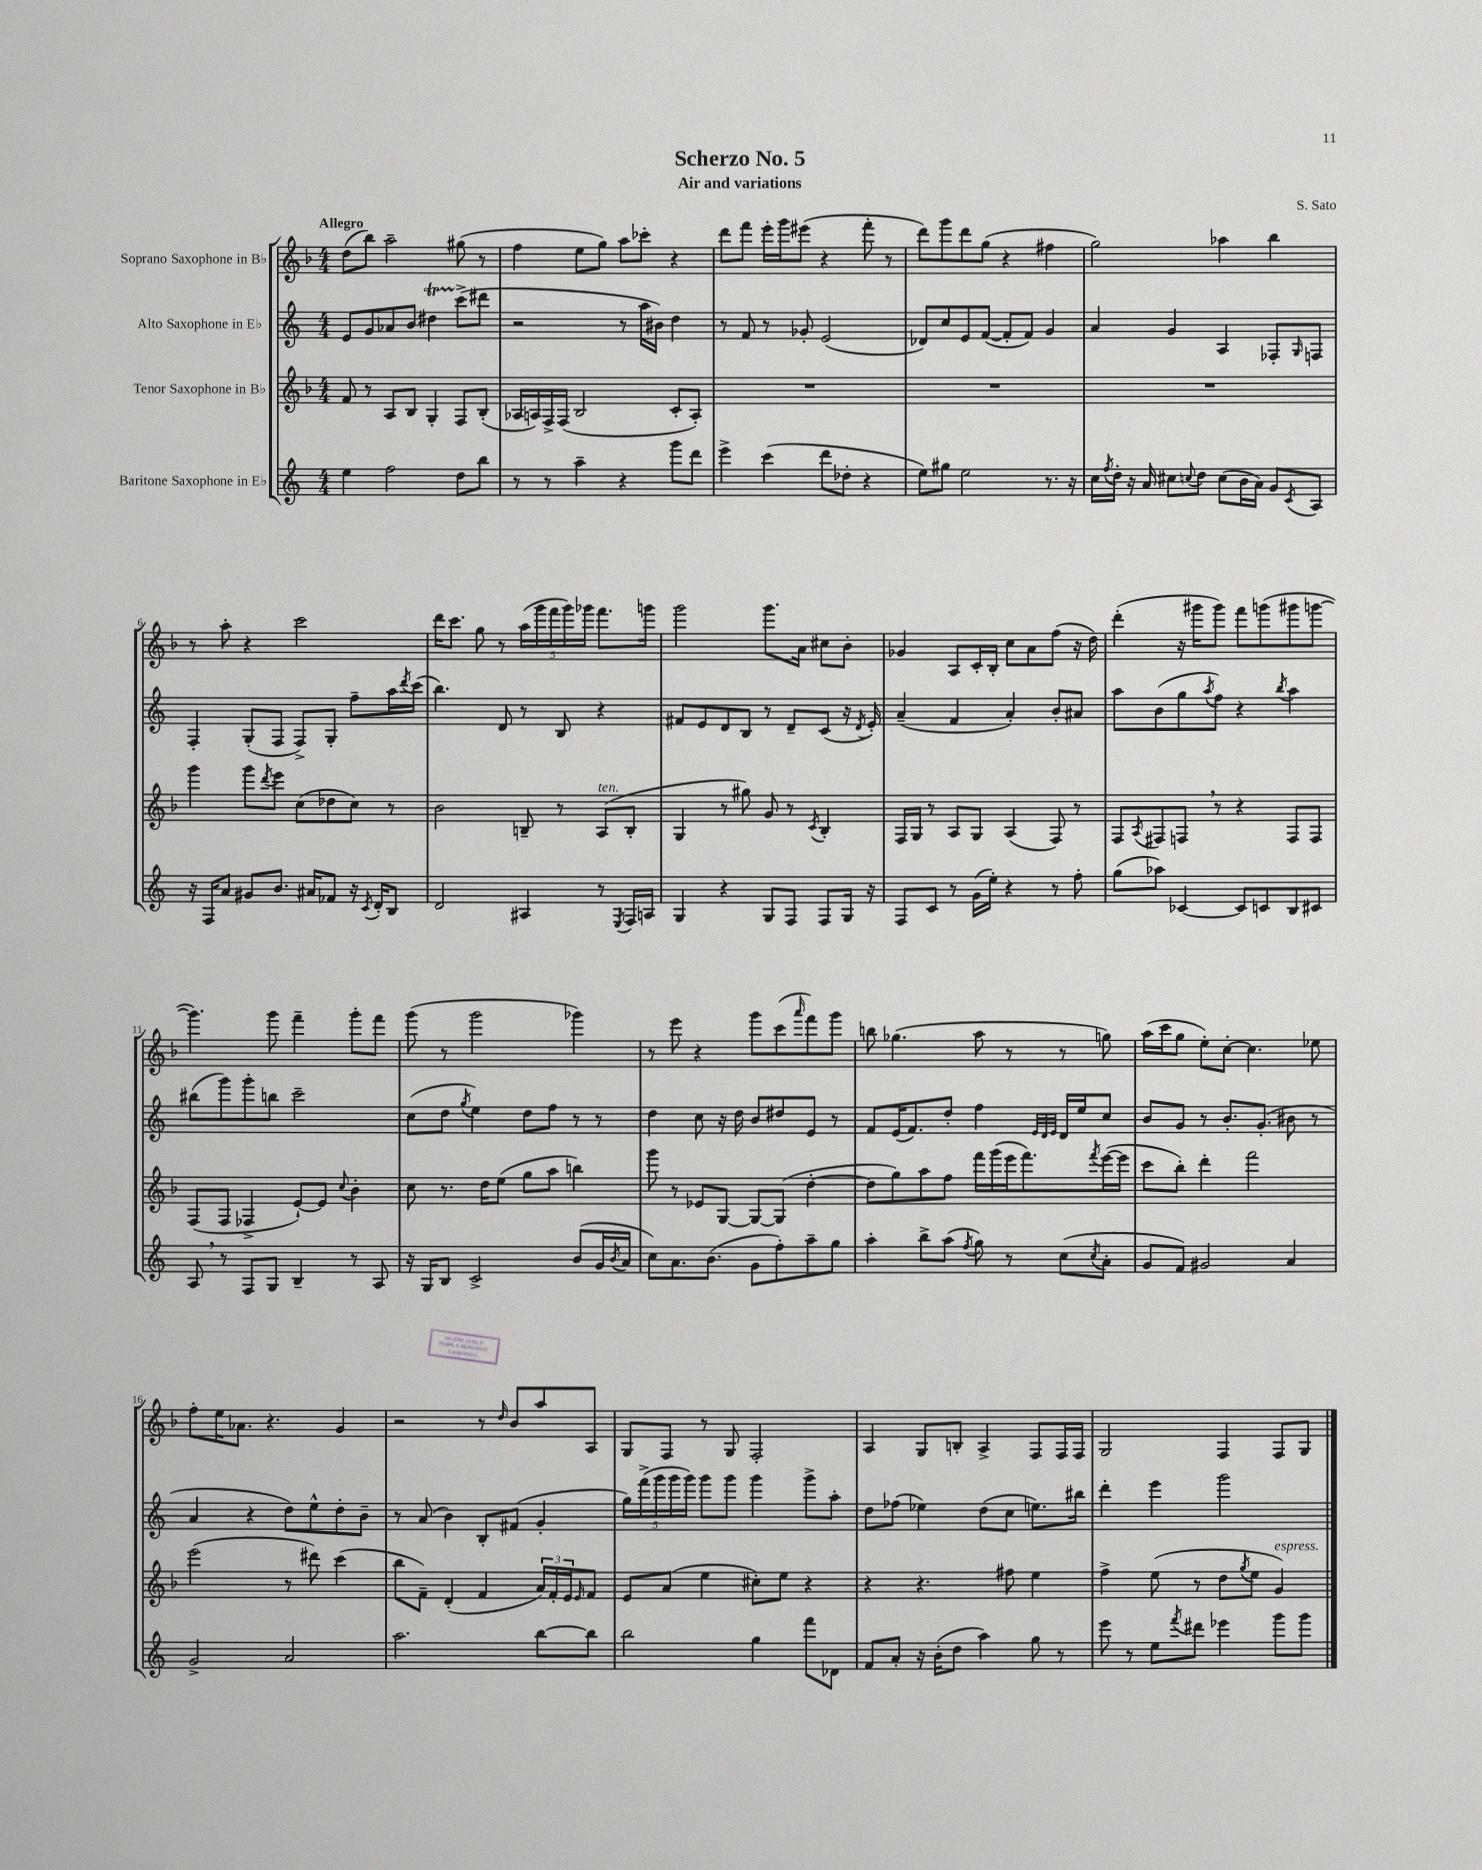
\header { title = "Scherzo No. 5" composer = "S. Sato" subtitle = "Air and variations" }
<<
\new StaffGroup <<
\new Staff = "s0" \with { instrumentName = "Soprano Saxophone in Bb" } {
    \clef treble \key f \major \numericTimeSignature \time 4/4 \tempo "Allegro"
    d''8( bes''8) a''2-- gis''8( r8 |
    f''4 e''8 g''8) a''8 ces'''8-. r4 |
    d'''8 f'''8 e'''16-. g'''16 eis'''8( r4 f'''8-. r8 |
    d'''8) g'''8 d'''8 g''8( r4 fis''4 |
    g''2) aes''4 bes''4 |
    r8 a''8-. r4 c'''2 |
    d'''16 c'''8. g''8 r8 \tuplet 5/4 { a''16( g'''16 f'''16 g'''16) ges'''16 } f'''8. g'''16 |
    g'''2 g'''8. a'16 cis''8 bes'8-. |
    ges'4 a8 c'16-. bes16-. c''8 a'8 f''8( r16 d''16) |
    d'''4-.( r16 gis'''16 gis'''8) f'''8 g'''8( gis'''8 g'''8~ |
    g'''4.) g'''8 f'''4-- g'''8-. f'''8 |
    g'''8( r8 g'''2 ges'''4) |
    r8 e'''8 r4 g'''8 c'''8( \grace { a'''16 } f'''8) g'''8 |
    b''8 ges''4.( a''8 r8 r8 g''8) |
    a''16( c'''16 g''8 e''8-.) c''8~-. c''4. ees''8 |
    f''8-. e''16 aes'8. r4. g'4 |
    r2 r8 \grace { d''16 } bes'8 a''8 a8 |
    g8 f8 r8 g8 f2-. |
    a4 g8 b8-. a4-> f8 f16 f16 |
    g2 f4 f8 g8 \bar "|." |
}
\new Staff = "s1" \with { instrumentName = "Alto Saxophone in Eb" } {
    \clef treble \key c \major \numericTimeSignature \time 4/4
    e'8 g'8 aes'8 b'8 dis''4\startTrillSpan c'''8->\stopTrillSpan( dis'''8 |
    r2 r8 a''16 bis'16) d''4 |
    r8 f'8 r8 ges'8-. e'2( |
    des'8) c''8 e'8 f'8~( f'8-. f'8) g'4 |
    a'4 g'4 a4 fes8-. \grace { g16 } f8 |
    f4-. g8-.( f8 f8->) g8-. f''8-- a''16 \acciaccatura { d'''8 } c'''16( |
    b''4.) d'8 r8 b8 r4 |
    fis'8 e'8 d'8 b8 r8 d'8-- c'8( r16 \acciaccatura { d'8 } e'16-.) |
    a'4--( f'4 a'4-.) b'8-. ais'8 |
    a''8 b'8( g''8 \acciaccatura { a''8 } f''8) r4 \acciaccatura { b''8 } a''4 |
    bis''8( g'''8) g'''8-. b''8 c'''2-- |
    c''8( d''8 \acciaccatura { g''8 } e''4) d''8 f''8 r8 r8 |
    d''4 c''8 r16 d''16 b'8 dis''8 e'8 r8 |
    f'8 e'16( f'8.) d''8-. f''4 \grace { e'32 d'32 e'32 } d'16 e''16 c''8 |
    b'8 g'8 r8 b'8.-. g'8.-.( bis'8 r8 |
    a'4 r4 d''8) e''8-^ d''8-. b'8-- |
    r8 a'8( b'4) b8-. fis'8( g'4-. |
    \tuplet 5/4 { g''16) f'''16->( g'''16 g'''16 g'''16) } g'''8 g'''8 g'''4 g'''8-> a''8-. |
    d''8 fes''8( ees''4) d''8( c''8 e''8.) bis''16 |
    d'''4-. e'''4 g'''2 \bar "|." |
}
\new Staff = "s2" \with { instrumentName = "Tenor Saxophone in Bb" } {
    \clef treble \key f \major \numericTimeSignature \time 4/4
    f'8 r8 a8 bes8 g4-. f8 bes8-.( |
    aes16 a16) f16-> f16( bes2 c'8-. a8-.) |
    R1 |
    R1 |
    R1 |
    g'''4 g'''8 \acciaccatura { d'''8 } e'''8 c''8( des''8 c''8) r8 |
    bes'2 b8-- r8 a8^\markup { \italic "ten." }( b8-. |
    g4 r8 gis''8) g'8 r8 \acciaccatura { c'8 } bes4-. |
    f16 g16 r8 a8 g8 a4( f8) r8 |
    f8 \acciaccatura { a8 } fis8 f8 \breathe r8 r4 f8 f8 |
    f8( f8 fes4-> e'8~-!) e'8 \appoggiatura { c''8 } bes'4-. |
    c''8 r8. d''16 e''8( g''8 a''8 b''4) |
    g'''8 r8 ees'8 g8~ g8~ g8( d''4~-. |
    d''8 g''8) a''8 f''8 f'''16 g'''16( e'''16 f'''8.) \acciaccatura { f'''8 } e'''16~( e'''16 |
    c'''8 bes''8-.) d'''4-. f'''2 |
    e'''2( r8 dis'''8) c'''4( |
    bes''8 f'8--) d'4-.( f'4 \tuplet 3/2 { a'16) f'16-. e'16 } \grace { e'16 } f'8 |
    e'8 a'8( e''4 cis''8-.) e''8 r4 |
    r4 r4. fis''8 e''4 |
    f''4-> e''8( r8 d''8 \acciaccatura { g''8 } e''8 g'4^\markup { \italic "espress." }) \bar "|." |
}
\new Staff = "s3" \with { instrumentName = "Baritone Saxophone in Eb" } {
    \clef treble \key c \major \numericTimeSignature \time 4/4
    e''4 f''2 d''8 b''8 |
    r8 r8 a''4-- r4 g'''8 d'''8 |
    e'''4-> c'''4( d'''8 des''8-. r4 |
    e''8) gis''8 e''2 r8. r16 |
    c''16 \acciaccatura { f''8 } d''16-. r16 a'16 cis''8 \appoggiatura { c''8 } d''8 c''8( b'16 a'16) g'8 \acciaccatura { c'8 } a8 |
    r16 f16 a'8 gis'8 b'8. ais'16 fes'8 r16 \acciaccatura { c'8 } d'16-. b8 |
    d'2 ais4 r8 \acciaccatura { e8 } f16 a16 |
    g4 r4 g8 f8 f8 g16 r16 |
    f8 c'8 r8 g'16( e''16-.) r4 r8 f''8-. |
    g''8( aes''8) ces'4~ ces'8 c'8 b8 cis'8 |
    a8 \breathe r8 f8 g8 b4-- r8 a8 |
    r16 g16 b8 c'2-> b'8( g'16 \acciaccatura { b'8 } a'16 |
    c''8) a'8. b'8.( g'8 f''8-.) a''8-- g''8 |
    a''4-. b''8-> a''8( \acciaccatura { f''8 } g''8) r8 c''8( \acciaccatura { c''8 } a'8-. |
    g'8 f'8) gis'2 a'4 |
    g'2-> a'2 |
    a''2. b''8~ b''8 |
    b''2 g''4 f'''8 des'8 |
    f'8 a'8-. r16 b'16-.( d''8 a''4) g''8 r8 |
    e'''8 r8 e''8 \acciaccatura { f'''8 } dis'''8 ees'''4 g'''8 g'''8 \bar "|." |
}
>>
>>
